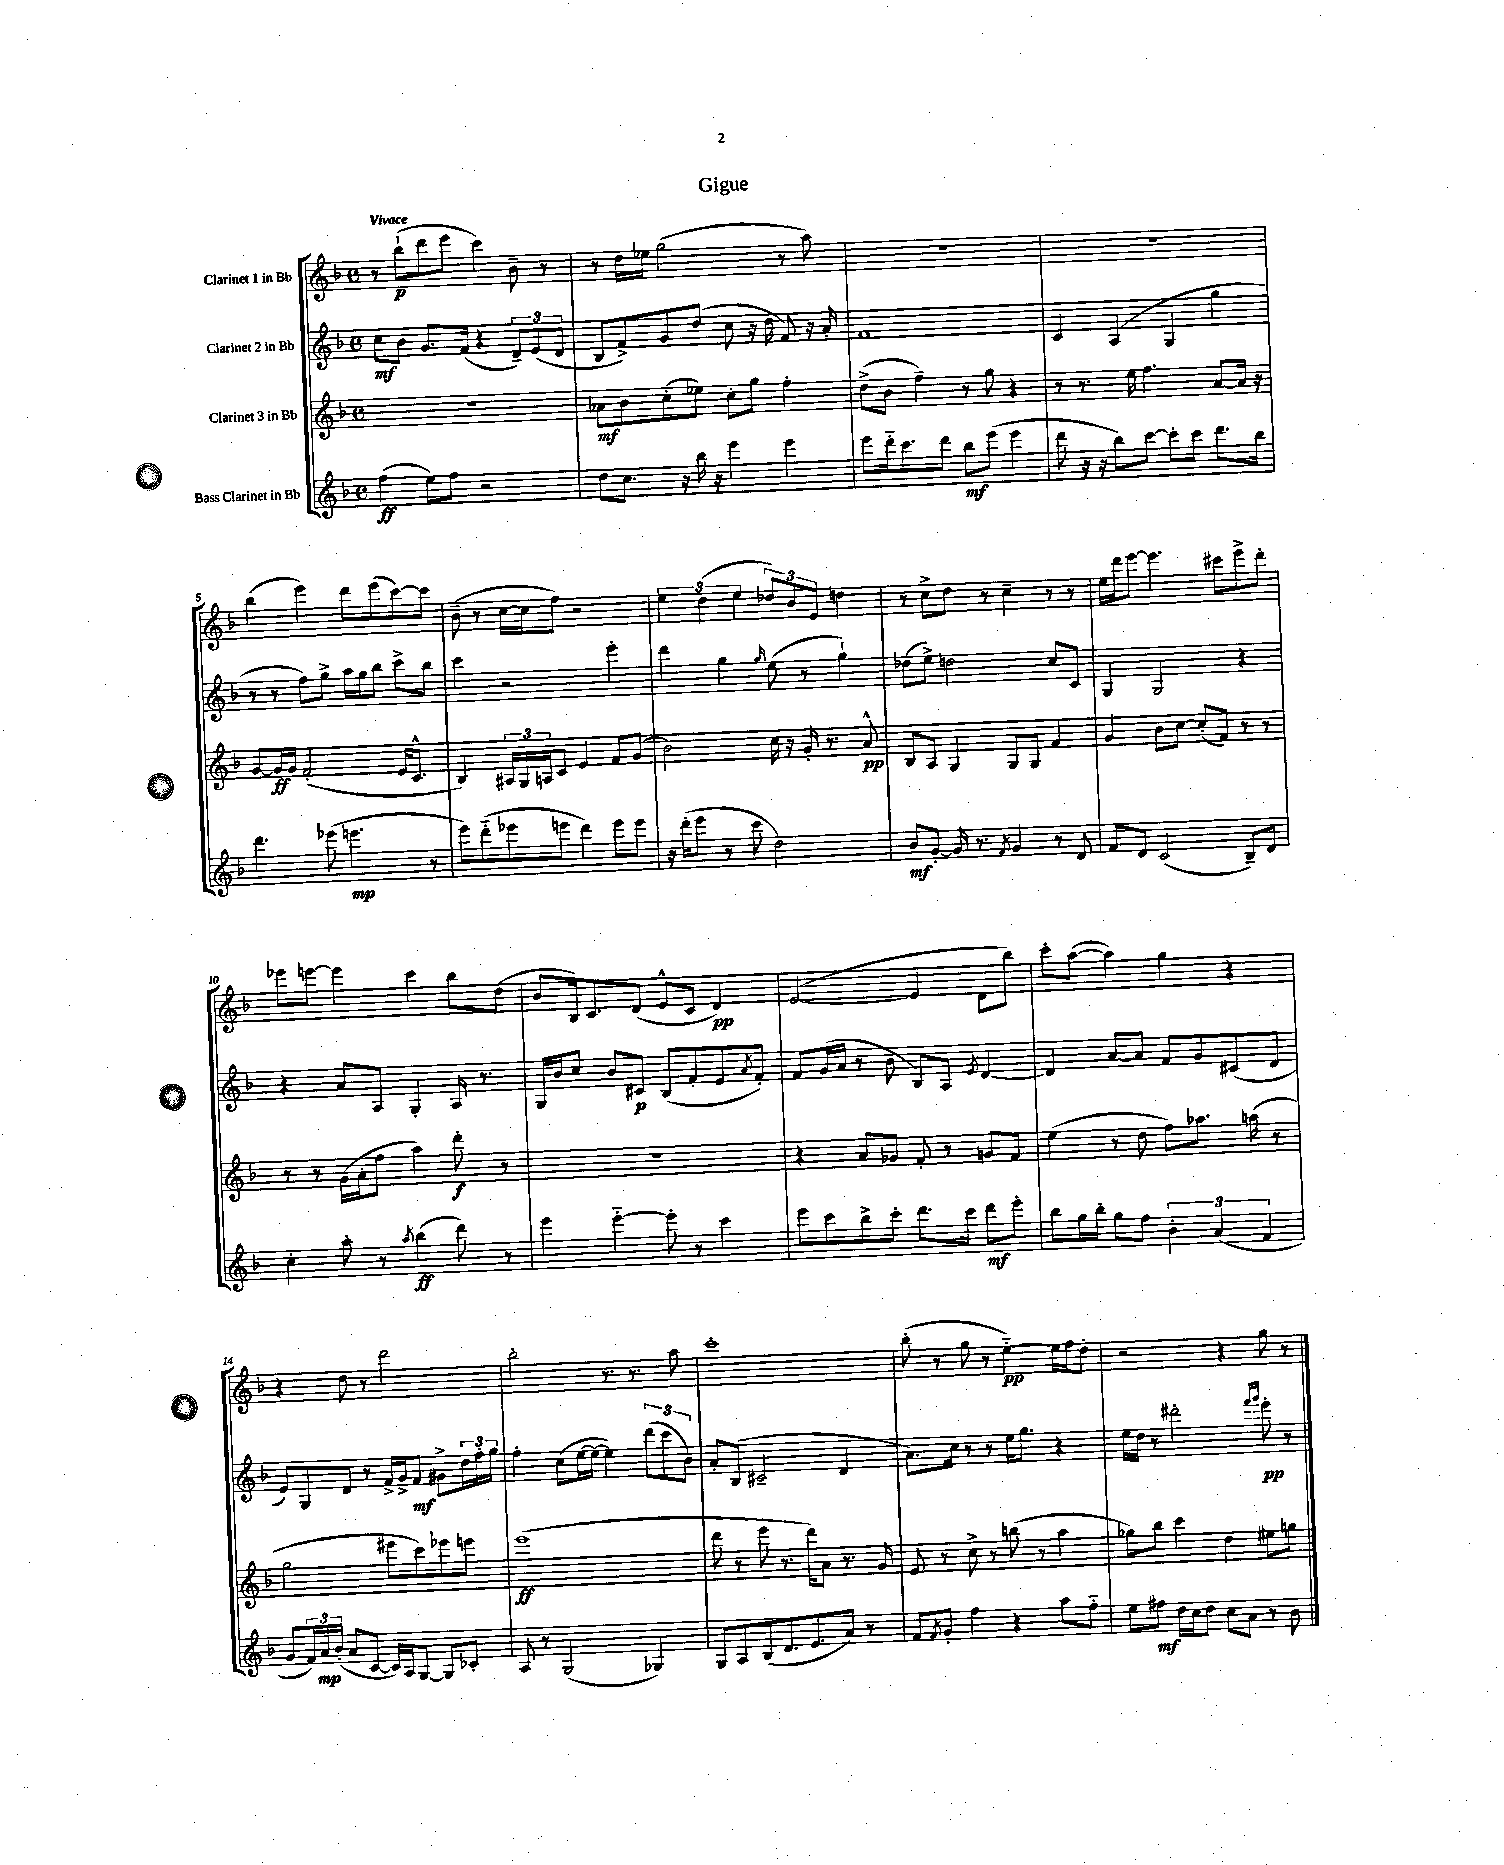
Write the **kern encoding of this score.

**kern	**dynam	**kern	**dynam	**kern	**dynam	**kern	**dynam
*part4	*part4	*part3	*part3	*part2	*part2	*part1	*part1
*staff4	*staff4	*staff3	*staff3	*staff2	*staff2	*staff1	*staff1
*I"Bass Clarinet in Bb	*	*I"Clarinet 3 in Bb	*	*I"Clarinet 2 in Bb	*	*I"Clarinet 1 in Bb	*
*clefG2	*	*clefG2	*	*clefG2	*	*clefG2	*
*k[b-]	*	*k[b-]	*	*k[b-]	*	*k[b-]	*
*M4/4	*	*M4/4	*	*M4/4	*	*M4/4	*
*met(c)	*	*met(c)	*	*met(c)	*	*met(c)	*
=1	=1	=1	=1	=1	=1	=1	=1
!	!	!	!	!	!	!LO:TX:a:B:t=Vivace	!
(4ff\	ff	1r	.	8cc\L	mf	8r	.
.	.	.	.	8b-\J	.	(8bb-`\L	p
8ee\L)	.	.	.	8.g/L	.	8ddd\	.
8ff\J	.	.	.	.	.	8eee\J	.
.	.	.	.	(16f/Jk	.	.	.
2r	.	.	.	4r	.	4ccc\)	.
.	.	.	.	12d~/L)	.	8b-~\	.
.	.	.	.	(12e/	.	.	.
.	.	.	.	.	.	8r	.
.	.	.	.	12d/J	.	.	.
=2	=2	=2	=2	=2	=2	=2	=2
8dd\L	.	8a-X\L	mf	8B-/L	.	8r	.
8.cc\J	.	8b-\	.	8f^/)	.	16dd\LL	.
.	.	.	.	.	.	16ee-X\JJ	.
.	.	(8cc'\	.	8g/	.	(2gg\	.
16r	.	.	.	.	.	.	.
16bb-\	.	8ee-X\J)	.	(8dd/J	.	.	.
16r	.	.	.	.	.	.	.
4eee\	.	8cc'\L	.	8cc\	.	.	.
.	.	8gg\J	.	16r	.	.	.
.	.	.	.	16dd\	.	.	.
4eee\	.	4ff'\	.	8f/)	.	8r	.
.	.	.	.	16r	.	8aa\)	.
.	.	.	.	16a'/	.	.	.
=3	=3	=3	=3	=3	=3	=3	=3
8eee\L	.	(8dd^\L	.	1f	.	1r	.
16ddd\k	.	8b-\J	.	.	.	.	.
8.ccc\	.	.	.	.	.	.	.
.	.	4ff~\)	.	.	.	.	.
8ddd\J	.	.	.	.	.	.	.
8bb-\L	mf	8r	.	.	.	.	.
(8eee\J	.	8gg\	.	.	.	.	.
4eee\	.	4r	.	.	.	.	.
=4	=4	=4	=4	=4	=4	=4	=4
8ddd\	.	8r	.	4c/	.	1r	.
16r	.	8.r	.	.	.	.	.
16r	.	.	.	.	.	.	.
8bb-\L)	.	.	.	(4A/	.	.	.
.	.	16ee\	.	.	.	.	.
[8ccc\J	.	4.ff\	.	.	.	.	.
8ccc'\L]	.	.	.	4G/	.	.	.
8ccc\J	.	.	.	.	.	.	.
8.ddd\L	.	[8a/L	.	4gg\	.	.	.
.	.	16a/Jk]	.	.	.	.	.
16bb-\Jk	.	16r	.	.	.	.	.
!!LO:LB:g=z
=5	=5	=5	=5	=5	=5	=5	=5
4.ddd\	.	[8g/L	.	8r	.	(4bb-\	.
.	.	16g/L]	ff	8r	.	.	.
.	.	16g/JJ	.	.	.	.	.
.	.	(2f'/	.	8ff\L)	.	4eee\)	.
(8eee-X\	.	.	.	8gg^\J	.	.	.
4.eeen\	mp	.	.	16aa\LL	.	8ddd\L	.
.	.	.	.	16gg\J	.	.	.
.	.	.	.	8bb-\J	.	(8eee\	.
.	.	16e/KL	.	8ccc^\L	.	[8ccc\)	.
.	.	8.c^^/J	.	.	.	.	.
8r	.	.	.	8bb-\J	.	8ccc\J]	.
=6	=6	=6	=6	=6	=6	=6	=6
8eee\L)	.	4B-/)	.	4ccc\	.	(8b-~\	.
(8ddd\	.	.	.	.	.	8r	.
8eee-X\	.	24A#X/LL	.	2r	.	[16cc\LL	.
.	.	24G/	.	.	.	.	.
.	.	.	.	.	.	16cc\J]	.
.	.	24An/J	.	.	.	.	.
8eeen\J	.	8c/J	.	.	.	8ff\J)	.
4ddd\)	.	4e/	.	.	.	2r	.
8eee\L	.	8f/L	.	4eee'\	.	.	.
8eee\J	.	(8g/J	.	.	.	.	.
=7	=7	=7	=7	=7	=7	=7	=7
16r	.	2b-\)	.	4ddd\	.	6ee\	.
(16ddd'\KL	.	.	.	.	.	.	.
8eee\J	.	.	.	.	.	.	.
.	.	.	.	.	.	(6dd\	.
8r	.	.	.	4gg\	.	.	.
.	.	.	.	.	.	6ee\	.
8ccc\	.	.	.	.	.	.	.
.	.	.	.	16qqgg/	.	.	.
2dd\)	.	16cc\	.	(8ee\	.	12dd-X/L)	.
.	.	16r	.	.	.	.	.
.	.	.	.	.	.	12b-/	.
.	.	16g'/	.	8r	.	.	.
.	.	.	.	.	.	12e/J	.
.	.	8.r	.	.	.	.	.
.	.	.	.	4gg`\)	.	4ddn\	.
.	.	8a^^/	pp	.	.	.	.
=8	=8	=8	=8	=8	=8	=8	=8
8b-/L	mf	8B-/L	.	(8dd-X\L	.	8r	.
[8g'/J	.	8A/J	.	8ee^\J)	.	8cc^\L	.
16g/]	.	4G/	.	2ddn\	.	8dd\J	.
8.r	.	.	.	.	.	.	.
.	.	.	.	.	.	8r	.
8qf/	.	.	.	.	.	.	.
4g/	.	8G/L	.	.	.	4cc~\	.
.	.	8G/J	.	.	.	.	.
8r	.	4f/	.	8cc/L	.	8r	.
8d/	.	.	.	8c/J	.	8r	.
=9	=9	=9	=9	=9	=9	=9	=9
8f/L	.	4g/	.	4G/	.	16ee\LL	.
.	.	.	.	.	.	16ddd\J	.
8d/J	.	.	.	.	.	[8eee\J	.
(2c/	.	8b-\L	.	2G/	.	4.eee\]	.
.	.	[8cc\J	.	.	.	.	.
.	.	(8cc'/L]	.	.	.	.	.
.	.	8f/J)	.	.	.	8ccc#X\L	.
8B-~/L)	.	8r	.	4r	.	8eee^\	.
8d/J	.	8r	.	.	.	8ddd'\J	.
!!LO:LB:g=z
=10	=10	=10	=10	=10	=10	=10	=10
4cc'\	.	8r	.	4r	.	8eee-X\L	.
.	.	8r	.	.	.	[8eeen\J	.
8aa'\	.	(16g\LL	.	8a/L	.	4eee\]	.
.	.	16a'\J	.	.	.	.	.
8r	.	8ff\J	.	8A/J	.	.	.
8qaa/	.	.	.	.	.	.	.
(4bb-\	ff	4aa\)	.	4G'/	.	4ccc\	.
8ddd\)	.	8ddd'\	f	16A/	.	8bb-\L	.
.	.	.	.	8.r	.	.	.
8r	.	8r	.	.	.	(8dd\J	.
=11	=11	=11	=11	=11	=11	=11	=11
4eee\	.	1r	.	16G/LL	.	8b-/L	.
.	.	.	.	16b-/J	.	.	.
.	.	.	.	8cc/J	.	16B-/k)	.
.	.	.	.	.	.	8.c/	.
[4eee\	.	.	.	8b-/L	.	.	.
.	.	.	.	8c#X/J	p	(8d/J	.
8eee'\]	.	.	.	(8B-/L	.	8e^^/L	.
8r	.	.	.	8f'/	.	8c/J	.
4ccc\	.	.	.	8e/	.	4d/)	pp
.	.	.	.	8qa/	.	.	.
.	.	.	.	8f'/J)	.	.	.
=12	=12	=12	=12	=12	=12	=12	=12
8eee\L	.	4r	.	8f/L	.	([2e/	.
8ccc\	.	.	.	(16g/L	.	.	.
.	.	.	.	16a/JJ	.	.	.
8bb-^\	.	8a/L	.	8r	.	.	.
8ccc'\J	.	8g-X/J	.	8b-\	.	.	.
8.ddd\L	.	8f'/	.	8B-/L)	.	4e/]	.
.	.	8r	.	8A/J	.	.	.
16ccc\Jk	.	.	.	.	.	.	.
.	.	.	.	8qe/	.	.	.
8ddd\L	mf	8gn/L	.	[4d/	.	8d\L	.
8eee'\J	.	8f/J	.	.	.	8bb-\J)	.
=13	=13	=13	=13	=13	=13	=13	=13
8bb-\L	.	(4ee\	.	4d/]	.	8ccc'\L	.
16gg\L	.	.	.	.	.	([8aa\J	.
16bb-'\JJ	.	.	.	.	.	.	.
8gg\L	.	8r	.	[8a/L	.	4aa\])	.
8ff\J	.	8dd\	.	8a/J]	.	.	.
6b-'\	.	8ff\L)	.	8f/L	.	4gg\	.
.	.	8.aa-X\J	.	8g/	.	.	.
(6a/	.	.	.	.	.	.	.
.	.	.	.	(8c#X/	.	4r	.
.	.	(16aan\	.	.	.	.	.
6f/	.	.	.	.	.	.	.
.	.	8r	.	8d/J	.	.	.
!!LO:LB:g=z
=14	=14	=14	=14	=14	=14	=14	=14
8g/L	.	2gg\	.	8e/L)	.	4r	.
24f/L)	.	.	.	8G/	.	.	.
24a/	mp	.	.	.	.	.	.
(24b-'/JJ	.	.	.	.	.	.	.
8a/L	.	.	.	8d/J	.	8dd\	.
[8c/J	.	.	.	8r	.	8r	.
16c/LL])	.	8eee#X\L	.	16f^/LL	.	2ddd\	.
16A/J	.	.	.	16g^/J	.	.	.
[8G/J	.	8ccc\)	.	8f/J	mf	.	.
8G/L]	.	8eee-X\	.	8g#X^\L	.	.	.
8c-X'/J	.	8eeen\J	.	24dd\L	.	.	.
.	.	.	.	24ff'\	.	.	.
.	.	.	.	24gg\JJ	.	.	.
=15	=15	=15	=15	=15	=15	=15	=15
8A/	.	(1eee	ff	4ff'\	.	2bb-'\	.
8r	.	.	.	.	.	.	.
(2G/	.	.	.	(8cc\L	.	.	.
.	.	.	.	[16ee\L	.	.	.
.	.	.	.	16ee\JJ_	.	.	.
.	.	.	.	4ee\])	.	8.r	.
.	.	.	.	.	.	8.r	.
4G-X/)	.	.	.	(12ddd\L	.	.	.
.	.	.	.	12ccc\	.	.	.
.	.	.	.	.	.	8aa\	.
.	.	.	.	12b-\J)	.	.	.
=16	=16	=16	=16	=16	=16	=16	=16
8G/L	.	8ddd\	.	8a'/L	.	1ccc'	.
8A/	.	8r	.	(8B-/J	.	.	.
(8B-/	.	8eee\	.	2c#X~/	.	.	.
8.d/	.	8.r	.	.	.	.	.
8.e/	.	16ddd\KL)	.	.	.	.	.
.	.	8a\J	.	.	.	.	.
8a/J)	.	8.r	.	4d/	.	.	.
8r	.	.	.	.	.	.	.
.	.	16g/	.	.	.	.	.
=17	=17	=17	=17	=17	=17	=17	=17
8f/L	.	8e/	.	8.a\L)	.	(8bb-'\	.
8qf/	.	.	.	.	.	.	.
8g'/J	.	8r	.	.	.	8r	.
.	.	.	.	16cc\Jk	.	.	.
4ff\	.	8cc^\	.	8r	.	8gg\	.
.	.	8r	.	8r	.	8r	.
4r	.	(8bbn\	.	16ee\KL	.	[4ee\)	pp
.	.	.	.	8.gg\J	.	.	.
.	.	8r	.	.	.	.	.
8aa\L	.	4aa\	.	4r	.	16ee\LL]	.
.	.	.	.	.	.	16ff\J	.
8ff\J	.	.	.	.	.	8dd'\J	.
=18	=18	=18	=18	=18	=18	=18	=18
8ee\L	.	8gg-X\L)	.	16ee\LL	.	2r	.
.	.	.	.	16dd\JJ	.	.	.
8ff#X\J	mf	8bb-\J	.	8r	.	.	.
16dd\LL	.	4ccc\	.	2ddd#X'\	.	.	.
16cc\J	.	.	.	.	.	.	.
8dd\J	.	.	.	.	.	.	.
8cc\L	.	4dd\	.	.	.	4r	.
8a\J	.	.	.	.	.	.	.
.	.	.	.	16qqfff/LL	.	.	.
.	.	.	.	16qqggg/JJ	.	.	.
8r	.	8ee#X\L	.	8eee'\	pp	8gg\	.
8b-\	.	8ggn\J	.	8r	.	8r	.
==	==	==	==	==	==	==	==
*-	*-	*-	*-	*-	*-	*-	*-
